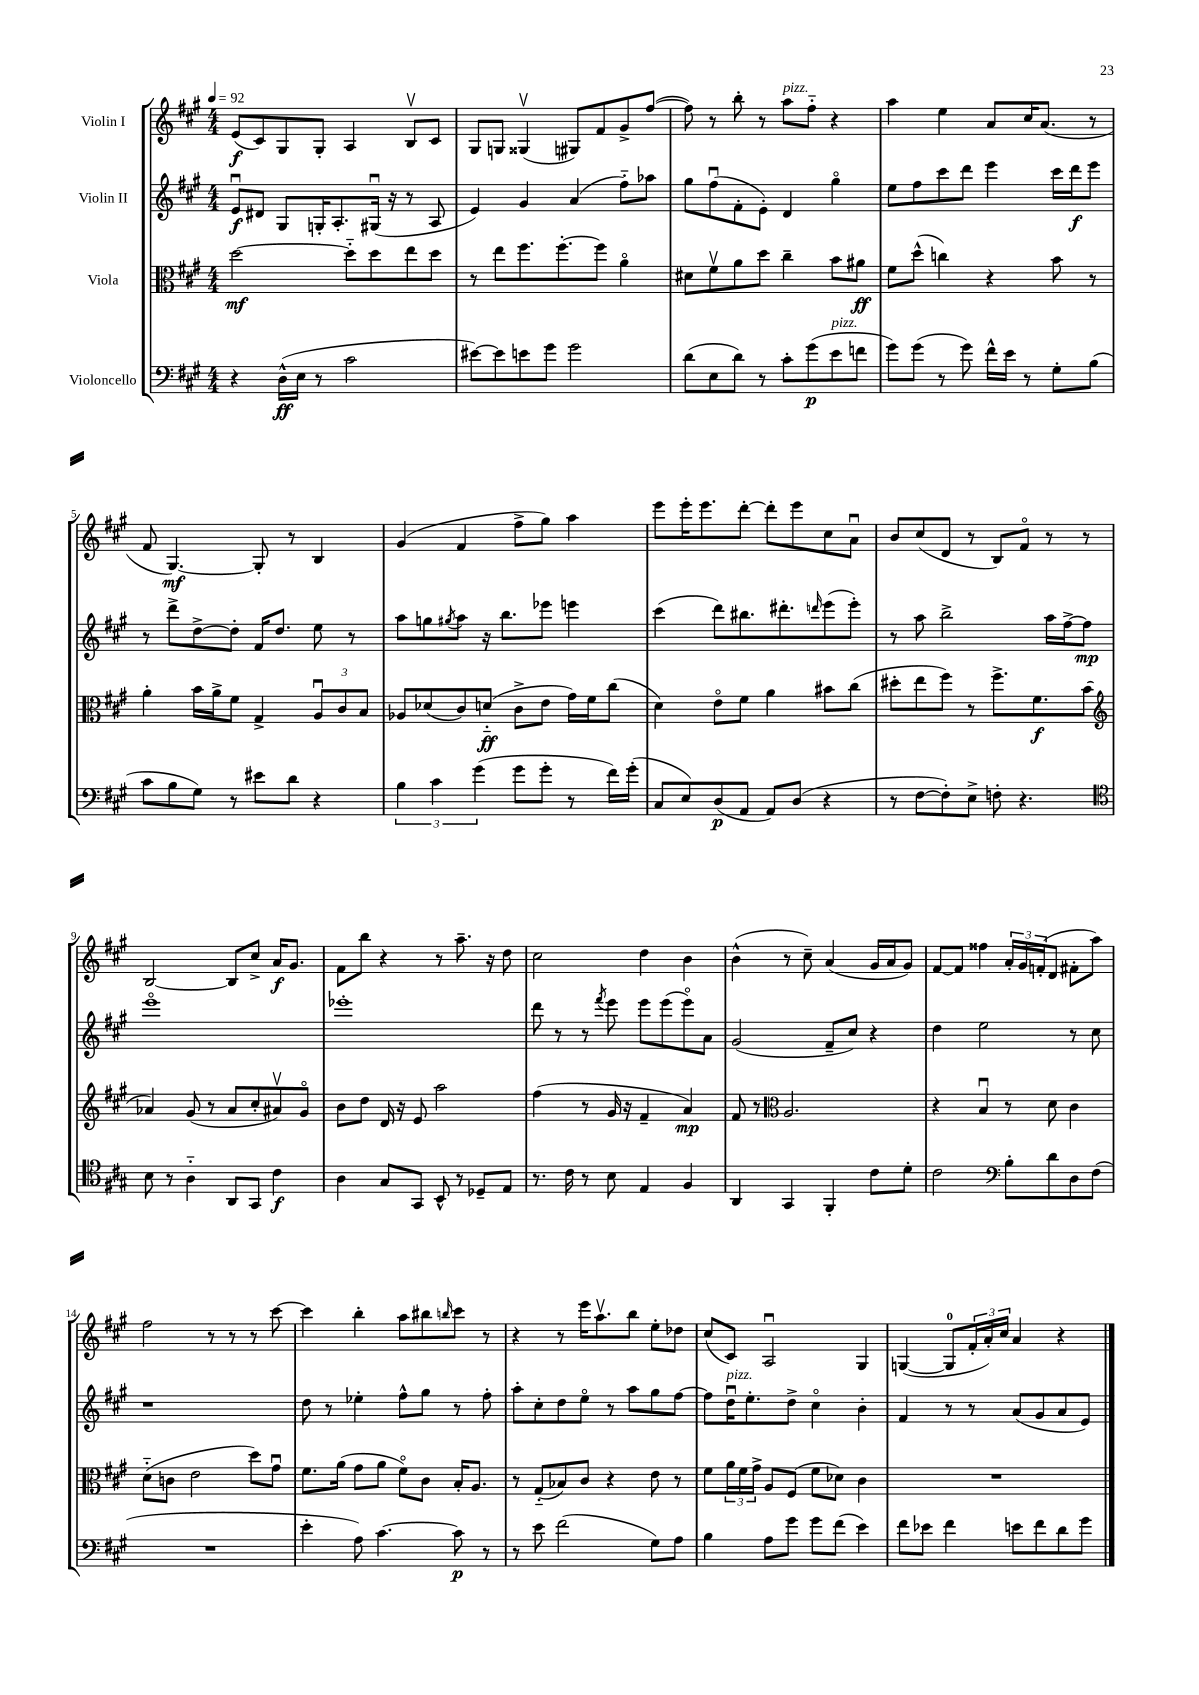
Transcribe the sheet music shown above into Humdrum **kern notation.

**kern	**dynam	**kern	**dynam	**kern	**dynam	**kern	**dynam
*part4	*part4	*part3	*part3	*part2	*part2	*part1	*part1
*staff4	*staff4	*staff3	*staff3	*staff2	*staff2	*staff1	*staff1
*I"Violoncello	*	*I"Viola	*	*I"Violin II	*	*I"Violin I	*
*clefF4	*	*clefC3	*	*clefG2	*	*clefG2	*
*k[f#c#g#]	*	*k[f#c#g#]	*	*k[f#c#g#]	*	*k[f#c#g#]	*
*M4/4	*	*M4/4	*	*M4/4	*	*M4/4	*
*MM92	*	*MM92	*	*MM92	*	*MM92	*
=1	=1	=1	=1	=1	=1	=1	=1
4r	.	[2dd\	mf	8eu/L	f	(8e/L	f
.	.	.	.	8d#X/J	.	8c#/)	.
(16D^^\LL	ff	.	.	8G#/L	.	8G#/	.
16E\JJ	.	.	.	.	.	.	.
8r	.	.	.	16Gn'/K	.	8G#'/J	.
.	.	.	.	8.A'/	.	.	.
2c#\	.	8dd\L]	.	.	.	4A/	.
.	.	8dd\	.	(16G#Xu/Jk	.	.	.
.	.	.	.	16r	.	.	.
.	.	8ee\	.	8r	.	8Bv/L	.
.	.	8dd\J	.	8A/	.	8c#/J	.
=2	=2	=2	=2	=2	=2	=2	=2
[8e#X\L)	.	8r	.	4e/)	.	8G#/L	.
8e#\]	.	8ee\L	.	.	.	8Gn/J	.
8en\	.	8.ff#\	.	4g#/	.	(4G##Xv/	.
8g#\J	.	.	.	.	.	.	.
.	.	[8.ff#'\	.	.	.	.	.
2g#\	.	.	.	(4a/	.	8G#X/L)	.
.	.	8ff#\J]	.	.	.	8f#/	.
.	.	4a\	.	8ff#\L)	.	8g#^/	.
.	.	.	.	8aa-X\J	.	([8ff#/J	.
=3	=3	=3	=3	=3	=3	=3	=3
(8d\L	.	8d#X\L	.	8gg#\L	.	8ff#\])	.
8E\	.	8f#v\	.	(8ff#u\	.	8r	.
8d\J)	.	8a\	.	8f#'\	.	8bb'\	.
8r	.	8dd\J	.	8e'\J)	.	8r	.
!	!	!	!	!	!	!LO:TX:a:i:t=pizz.	!
8c#'\L	.	4cc#~\	.	4d/	.	8aa\L	.
(8g#\	p	.	.	.	.	8ff#\J	.
!LO:TX:a:i:t=pizz.	!	!	!	!	!	!	!
8e\	.	8b\L	.	4gg#\	.	4r	.
8fn\J	.	8a#X\J	ff	.	.	.	.
=4	=4	=4	=4	=4	=4	=4	=4
8g#\L)	.	8f#\L	.	8ee\L	.	4aa\	.
(8g#\J	.	(8dd^^\J	.	8ff#\	.	.	.
8r	.	4ccn\)	.	8ccc#\	.	4ee\	.
8g#\)	.	.	.	8ddd\J	.	.	.
16f#^^\LL	.	4r	.	4eee\	.	8a/L	.
16e\JJ	.	.	.	.	.	.	.
8r	.	.	.	.	.	16cc#/K	.
.	.	.	.	.	.	(8.a/J	.
8G#'\L	.	8b\	.	16ccc#\LL	.	.	.
.	.	.	.	16ddd\J	f	.	.
(8B\J	.	8r	.	8eee\J	.	8r	.
!!LO:LB:g=z
=5	=5	=5	=5	=5	=5	=5	=5
8c#\L	.	4a'\	.	8r	.	8f#/	.
8B\	.	.	.	8ddd^\L	.	[4.G#/)	mf
8G#\J)	.	16b\LL	.	[8dd^\	.	.	.
.	.	16a^\J	.	.	.	.	.
8r	.	8f#\J	.	8dd'\J]	.	.	.
8e#X\L	.	4G#^/	.	16f#/KL	.	8G#'/]	.
.	.	.	.	8.dd/J	.	.	.
8d\J	.	.	.	.	.	8r	.
4r	.	12Au/L	.	8ee\	.	4B/	.
.	.	12c#/	.	.	.	.	.
.	.	.	.	8r	.	.	.
.	.	12B/J	.	.	.	.	.
=6	=6	=6	=6	=6	=6	=6	=6
6B\	.	8A-X/L	.	8aa\L	.	(4g#/	.
.	.	(8d-X/	.	8ggn\	.	.	.
6c#\	.	.	.	.	.	.	.
.	.	.	.	8qgg#X/	.	.	.
.	.	8c#/)	.	8aa\J	.	4f#/	.
(6g#\	.	.	.	.	.	.	.
.	.	(8dn/J	ff	16r	.	.	.
.	.	.	.	8.bb\L	.	.	.
8g#\L	.	8c#^\L	.	.	.	8ff#^\L	.
8g#'\J	.	8e\J	.	8eee-X\J	.	8gg#\J)	.
8r	.	16g#\LL)	.	4eeen\	.	4aa\	.
.	.	16f#\J	.	.	.	.	.
16f#\LL)	.	(8cc#\J	.	.	.	.	.
(16g#'\JJ	.	.	.	.	.	.	.
=7	=7	=7	=7	=7	=7	=7	=7
8C#/L	.	4d\)	.	(4ccc#\	.	8eee\L	.
8E/)	.	.	.	.	.	16eee'\K	.
.	.	.	.	.	.	8.eee\	.
(8D/	p	8e\L	.	8ddd\L)	.	.	.
8AA/J	.	8f#\J	.	8.bb#X\	.	[8ddd'\J	.
8AA/L)	.	4a\	.	.	.	8ddd'\L]	.
.	.	.	.	8.ddd#X'\	.	.	.
(8D/J	.	.	.	.	.	8eee\	.
.	.	.	.	16qqdddn/	.	.	.
4r	.	8b#X\L	.	(8eee\	.	8cc#\	.
.	.	(8cc#\J	.	8eee'\J)	.	8au\J	.
=8	=8	=8	=8	=8	=8	=8	=8
8r	.	8dd#X'\L	.	8r	.	8b/L	.
[8F#\L	.	8ee\	.	8aa\	.	(8cc#/	.
8F#'\])	.	8ff#\J)	.	2bb^\	.	8d/J	.
8E^\J	.	8r	.	.	.	8r	.
8Fn'\	.	8.ff#^\L	.	.	.	8B/L)	.
4.r	.	.	.	.	.	8f#/J	.
.	.	8.f#\	f	.	.	.	.
.	.	.	.	16aa\LL	.	8r	.
.	.	.	.	[16ff#^\J	.	.	.
.	.	(8b\J	.	8ff#\J]	mp	8r	.
!!LO:LB:g=z
=9	=9	=9	=9	=9	=9	=9	=9
*clefC4	*	*clefG2	*	*	*	*	*
8B\	.	4a-X/)	.	1eee	.	[2B/	.
8r	.	.	.	.	.	.	.
4A\	.	(8g#/	.	.	.	.	.
.	.	8r	.	.	.	.	.
8AA/L	.	8a-/L	.	.	.	8B/L]	.
8GG#/J	.	8cc#'/	.	.	.	8cc#^/J	.
4c#\	f	8a#Xv/)	.	.	.	16a/KL	f
.	.	.	.	.	.	8.g#/J	.
.	.	8g#/J	.	.	.	.	.
=10	=10	=10	=10	=10	=10	=10	=10
4A\	.	8b\L	.	1eee-X'	.	8f#\L	.
.	.	8dd\J	.	.	.	8bb\J	.
8G#/L	.	16d/	.	.	.	4r	.
.	.	16r	.	.	.	.	.
8GG#/J	.	8e/	.	.	.	.	.
8BB^^/	.	2aa\	.	.	.	8r	.
8r	.	.	.	.	.	8.aa~\	.
8D-X~/L	.	.	.	.	.	.	.
.	.	.	.	.	.	16r	.
8E/J	.	.	.	.	.	8dd\	.
=11	=11	=11	=11	=11	=11	=11	=11
8.r	.	(4ff#\	.	8ddd\	.	2cc#\	.
.	.	.	.	8r	.	.	.
16c#\	.	.	.	.	.	.	.
8r	.	8r	.	8r	.	.	.
.	.	.	.	8qfff#/	.	.	.
8B\	.	16g#/	.	8eee\	.	.	.
.	.	16r	.	.	.	.	.
4E/	.	4f#~/	.	8eee\L	.	4dd\	.
.	.	.	.	(8eee\	.	.	.
4F#/	.	4a/)	mp	8eee\)	.	4b\	.
.	.	.	.	8a\J	.	.	.
=12	=12	=12	=12	=12	=12	=12	=12
4AA/	.	8f#/	.	(2g#/	.	(4b^^\	.
.	.	8r	.	.	.	.	.
*	*	*clefC3	*	*	*	*	*
4GG#/	.	2.A/	.	.	.	8r	.
.	.	.	.	.	.	8cc#~\)	.
4FF#'/	.	.	.	8f#~/L	.	(4a/	.
.	.	.	.	8cc#/J)	.	.	.
8c#\L	.	.	.	4r	.	16g#/LL	.
.	.	.	.	.	.	16a/J	.
8d'\J	.	.	.	.	.	8g#/J)	.
=13	=13	=13	=13	=13	=13	=13	=13
2c#\	.	4r	.	4dd\	.	[8f#/L	.
.	.	.	.	.	.	8f#/J]	.
.	.	4Bu/	.	2ee\	.	4ff##X\	.
*clefF4	*	*	*	*	*	*	*
8B'\L	.	8r	.	.	.	24a'/LL	.
.	.	.	.	.	.	24g#/	.
.	.	.	.	.	.	(24fn'/J	.
8d\	.	8d\	.	.	.	8d/J	.
8D\	.	4c#\	.	8r	.	8f#X'\L	.
(8F#\J	.	.	.	8cc#\	.	8aa\J)	.
!!LO:LB:g=z
=14	=14	=14	=14	=14	=14	=14	=14
1r	.	(8d\L	.	1r	.	2ff#\	.
.	.	8cn\J	.	.	.	.	.
.	.	2e\	.	.	.	.	.
.	.	.	.	.	.	8r	.
.	.	.	.	.	.	8r	.
.	.	8dd\L)	.	.	.	8r	.
.	.	8g#u\J	.	.	.	[8ccc#\	.
=15	=15	=15	=15	=15	=15	=15	=15
4e'\	.	8.f#\L	.	8dd\	.	4ccc#\]	.
.	.	.	.	8r	.	.	.
.	.	(16a\Jk	.	.	.	.	.
8A\)	.	8g#\L	.	4ee-X'\	.	4bb'\	.
[4.c#\	.	8a\J	.	.	.	.	.
.	.	8f#\L)	.	8ff#^^\L	.	8aa\L	.
.	.	8c#\J	.	8gg#\J	.	8bb#X\	.
.	.	.	.	.	.	16qqbbn/	.
8c#\]	p	16B'/KL	.	8r	.	8ccc#\J	.
.	.	8.A/J	.	.	.	.	.
8r	.	.	.	8ff#'\	.	8r	.
=16	=16	=16	=16	=16	=16	=16	=16
8r	.	8r	.	8aa'\L	.	4r	.
8e\	.	(8G#/L	.	8cc#'\	.	.	.
(2f#\	.	8B-X/)	.	8dd\	.	8r	.
.	.	8c#/J	.	8ee\J	.	16eee\KL	.
.	.	.	.	.	.	8.aav\	.
.	.	4r	.	8r	.	.	.
.	.	.	.	8aa\L	.	8bb\J	.
8G#\L)	.	8e\	.	8gg#\	.	8ee'\L	.
8A\J	.	8r	.	[8ff#\J	.	8dd-X\J	.
=17	=17	=17	=17	=17	=17	=17	=17
4B\	.	8f#\L	.	8ff#\L]	.	(8cc#/L	.
!	!	!	!	!LO:TX:a:i:t=pizz.	!	!	!
.	.	24a\L	.	16ddu\K	.	8c#/J)	.
.	.	24f#\	.	.	.	.	.
.	.	.	.	8.ee'\	.	.	.
.	.	24g#^\JJ	.	.	.	.	.
8A\L	.	8A/L	.	.	.	2Au/	.
8g#\J	.	(8F#/J	.	8dd^\J	.	.	.
8g#\L	.	8f#\L	.	4cc#\	.	.	.
(8f#\J	.	8d-X\J)	.	.	.	.	.
4e\)	.	4c#\	.	4b'\	.	4G#/	.
=18	=18	=18	=18	=18	=18	=18	=18
8f#\L	.	1r	.	4f#/	.	([4Gn/	.
8e-X\J	.	.	.	.	.	.	.
4f#\	.	.	.	8r	.	8G/L]	.
.	.	.	.	8r	.	24f#'/L	.
.	.	.	.	.	.	24a'/)	.
.	.	.	.	.	.	24cc#/JJ	.
8en\L	.	.	.	(8a/L	.	4a/	.
8f#\	.	.	.	8g#/	.	.	.
8d\	.	.	.	8a/	.	4r	.
8g#\J	.	.	.	8e/J)	.	.	.
==	==	==	==	==	==	==	==
*-	*-	*-	*-	*-	*-	*-	*-
